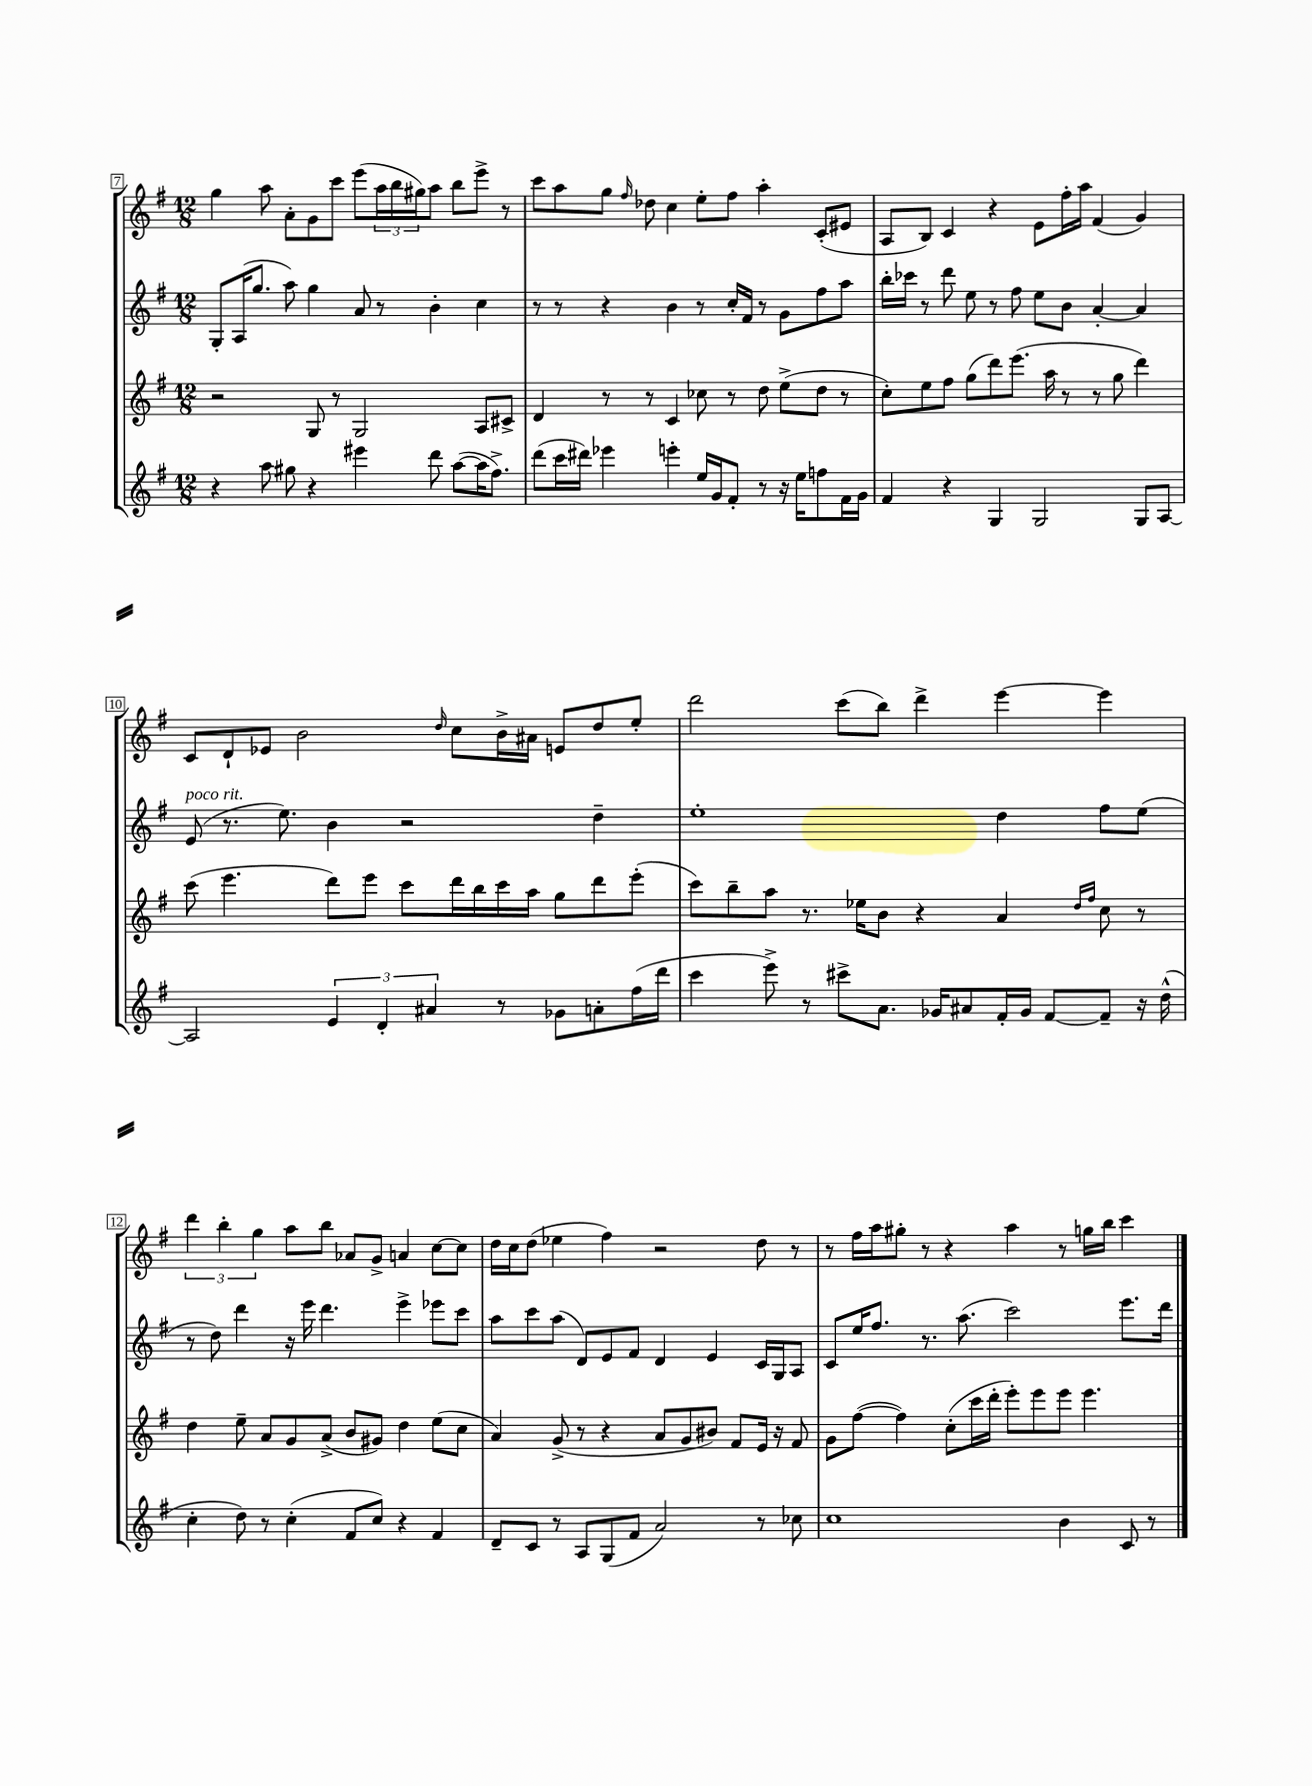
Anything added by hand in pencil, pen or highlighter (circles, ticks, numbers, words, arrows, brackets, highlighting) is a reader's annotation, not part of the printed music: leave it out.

**kern	**kern	**kern	**kern
*staff4	*staff3	*staff2	*staff1
*clefG2	*clefG2	*clefG2	*clefG2
*k[f#]	*k[f#]	*k[f#]	*k[f#]
*M12/8	*M12/8	*M12/8	*M12/8
4r	2r	8G'/L	4gg\
.	.	(16A/K	.
.	.	8.gg/J	.
8aa\	.	.	8aa\
8gg#\	.	8aa\)	8a'\L
4r	8G/	4gg\	8g\
.	8r	.	8ccc\J
4eee#\	2G/	8a/	(8eee\L
.	.	8r	24aa\L
.	.	.	24bb\
.	.	.	24gg#\J)
8ddd\	.	4b'\	8aa\J
([8aa\L	.	.	8bb\L
16aa\]K	8A/L	4cc\	8eee^\J
8.ff#^\J)	.	.	.
.	8c#^/J	.	8r
=	=	=	=
(8ddd\L	4d/	8r	8ccc\L
16ccc\L	.	8r	8aa\
16ddd#\JJ)	.	.	.
4eee-\	8r	4r	8gg\J
.	.	.	16qqff#/
.	8r	.	8dd-\
4eee'\	4c/	4b\	4cc\
16ee/LL	8cc-\	8r	8ee'\L
16g/J	.	.	.
8f#'/J	8r	16cc'/LL	8ff#\J
.	.	16f#/JJ	.
8r	8dd\	8r	4aa'\
16r	(8ee^\L	8g\L	.
16ee\LK	.	.	.
8ff\	8dd\J	8ff#\	(8c'/L
16f#\L	8r	8aa\J	8e#/J
16g\JJ	.	.	.
=	=	=	=
4f#/	8cc'\L)	16bb'\LL	8A/L
.	.	16ccc-\JJ	.
.	8ee\	8r	8B/J)
4r	8ff#\J	8ddd\	4c/
.	(8gg\L	8ee\	.
4G/	8ddd\)	8r	4r
.	(8.eee\J	8ff#\	.
2G/	.	8ee\L	8e\L
.	16aa\	.	.
.	8r	8b\J	16ff#'\L
.	.	.	16aa\JJ
.	8r	[4a'/	(4f#/
.	8gg\	.	.
8G/L	4ddd\)	4a/]	4g/)
[8A/J	.	.	.
=	=	=	=
2A/]	(8ccc\	(8e/	8c/L
.	4.eee\	8.r	8d`/
.	.	.	8e-/J
.	.	8.ee\)	.
.	.	.	2b\
6e/	8ddd\L)	4b\	.
.	8eee\J	.	.
6d'/	.	.	.
.	8ccc\L	2r	.
6a#/	.	.	.
.	.	.	16qqdd/
.	16ddd\L	.	8cc\L
.	16bb\	.	.
8r	16ccc\	.	16b^\L
.	16aa\JJ	.	16a#\JJ
8g-\L	8gg\L	.	8e/L
8a'\	8ddd\	4dd~\	8dd/
(16ff#\L	(8eee'\J	.	8ee'/J
16ddd\JJ	.	.	.
=	=	=	=
4ccc\	8ccc\L)	1ee'	2ddd\
.	8bb~\	.	.
8eee^\)	8aa\J	.	.
8r	8.r	.	.
8ccc#^\L	.	.	(8ccc\L
.	16ee-\LK	.	.
8.a\J	8b\J	.	8bb\J)
.	4r	.	4ddd^\
16g-/LK	.	.	.
8a#/	.	.	.
16f#'/L	4a/	4dd\	[4eee\
16g-/JJ	.	.	.
[8f#/L	.	.	.
.	16qqdd/LL	.	.
.	16qqff#/JJ	.	.
8f#~/]J	8cc\	8ff#\L	4eee\]
16r	8r	(8ee\J	.
(16dd^^\	.	.	.
=	=	=	=
4cc'\	4dd\	8r	6ddd\
.	.	8dd\)	.
.	.	.	6bb'\
8dd\)	8ee~\	4ddd\	.
.	.	.	6gg\
8r	8a/L	.	.
(4cc'\	8g/	16r	8aa\L
.	.	16eee\	.
.	(8a^/J	4.ddd\	8bb\J
8f#/L	8b/L	.	8a-/L
8cc/J)	8g#/J)	.	8g^/J
4r	4dd\	4eee^\	4a/
4f#/	(8ee\L	8eee-\L	[8cc\L
.	8cc\J	8ccc\J	8cc\]J
=	=	=	=
8d~/L	4a/)	8aa\L	16dd\LL
.	.	.	16cc\J
8c/J	.	8ccc\	(8dd\J
8r	(8g^/	(8aa\J	4ee-\
8A/L	8r	8d/L)	.
(8G/	4r	8e/	4ff#\)
8f#/J	.	8f#/J	.
2a/)	8a/L	4d/	2r
.	8g/	.	.
.	8b#/J)	4e/	.
.	8f#/L	.	.
8r	16e/Jk	16c/LL	8dd\
.	16r	16G/J	.
8cc-\	8f#/	8A/J	8r
=	=	=	=
1cc	8g\L	8c/L	8r
.	([8ff#\J	16ee/K	16ff#\LL
.	.	8.ff#/J	16aa\J
.	4ff#\])	.	8gg#'\J
.	.	8.r	8r
.	(8cc'\L	.	4r
.	.	(8.aa\	.
.	16ccc\L	.	.
.	16ddd'\JJ	.	.
.	8eee'\L)	2ccc\)	4aa\
.	8eee\	.	.
4b\	8eee\J	.	8r
.	4.eee\	.	16gg\LL
.	.	.	16bb\JJ
8c/	.	8.eee\L	4ccc\
8r	.	.	.
.	.	16ddd\Jk	.
==	==	==	==
*-	*-	*-	*-
